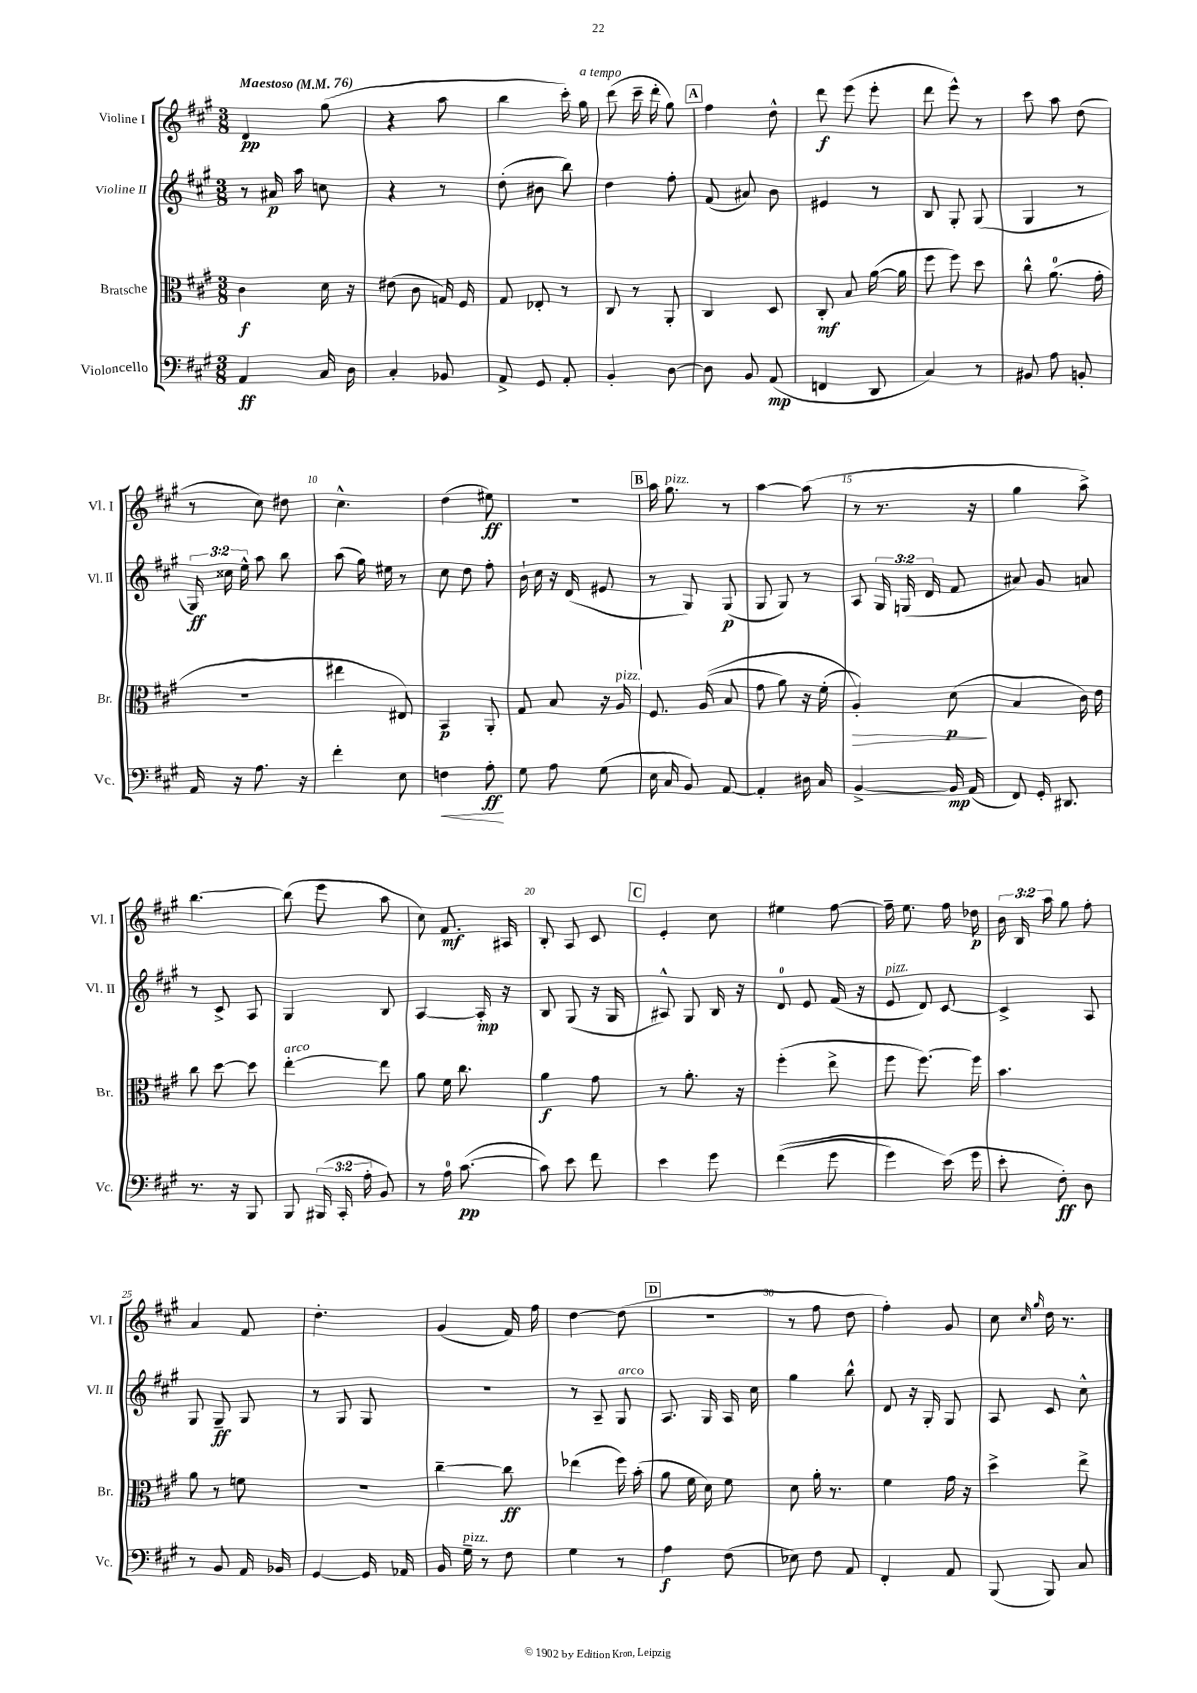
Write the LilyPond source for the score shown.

<<
\new StaffGroup <<
\new Staff = "s0" \with { instrumentName = "Violine I" shortInstrumentName = "Vl. I" } {
    \clef treble \key a \major \numericTimeSignature \time 3/8 \override Staff.TupletNumber.text = #tuplet-number::calc-fraction-text \tempo "Maestoso" 4 = 76
    \autoBeamOff d'4\pp gis''8( |
    r4 a''8 |
    b''4 cis'''16-.) gis''16^\markup { \italic "a tempo" } |
    d'''8( cis'''16-- d'''16-. gis''8) |
    \mark \markup { \box "A" } fis''4 d''8-^ |
    d'''8\f e'''8( e'''8-. |
    d'''8 e'''8-^) r8 |
    cis'''8 a''8 d''8( |
    r8 cis''8) dis''8 |
    cis''4.-^ |
    d''4( eis''8\ff) |
    R4. |
    \mark \markup { \box "B" } a''16 gis''8.^\markup { \italic "pizz." } r8 |
    a''4~ a''8( |
    r8 r8. r16 |
    gis''4 a''8->) |
    b''4.~ |
    b''8( e'''8 a''8 |
    cis''8) fis'8.\mf ais16 |
    b8-. a8 cis'8 |
    \mark \markup { \box "C" } e'4-. cis''8 |
    eis''4 fis''8~ |
    fis''16-- e''8. fis''16 des''16\p |
    \tuplet 3/2 { b'16 b16 a''16 } gis''8 fis''8-. |
    a'4 fis'8 |
    d''4.-. |
    gis'4( fis'16) fis''16 |
    d''4~ d''8( |
    \mark \markup { \box "D" } R4. |
    r8 fis''8 d''8 |
    fis''4-.) gis'8 |
    cis''8 \grace { cis''16 gis''16 } d''16 r8. \bar "|." |
}
\new Staff = "s1" \with { instrumentName = "Violine II" shortInstrumentName = "Vl. II" } {
    \clef treble \key a \major \numericTimeSignature \time 3/8 \override Staff.TupletNumber.text = #tuplet-number::calc-fraction-text
    \autoBeamOff r8 ais'16\p a''16 c''8 |
    r4 r8 |
    d''8-.( bis'8 b''8) |
    d''4 fis''8-. |
    \mark \markup { \box "A" } fis'8( ais'8) b'8 |
    eis'4 r8 |
    b8 gis8-. gis8( |
    gis4 r8 |
    \tuplet 3/2 { gis16\ff) cisis''16 e''16-^ } a''8 b''8 |
    a''8( gis''16) eis''16 r8 |
    cis''8 d''8 fis''8-. |
    b'16-! cis''16 r16 d'16( eis'8 |
    \mark \markup { \box "B" } r8 gis8) gis8\p( |
    gis8 gis8) r8 |
    a8 \tuplet 3/2 { gis16 g16( d'16 } fis'8 |
    ais'8) gis'8 a'8 |
    r8 cis'8-> a8 |
    gis4 b8 |
    a4~ a16-.\mp r16 |
    b8 gis8( r16 gis16 |
    \mark \markup { \box "C" } ais8-^) gis8 b16 r16 |
    d'8-0 e'8 fis'16( r16 |
    e'8^\markup { \italic "pizz." } d'8) cis'8~ |
    cis'4-> a8 |
    gis8 gis8--\ff gis8 |
    r8 gis8 gis8 |
    R4. |
    r8 a8-- gis8^\markup { \italic "arco" } |
    \mark \markup { \box "D" } a8. gis16 a16 cis''16 |
    gis''4 b''8-^ |
    d'8 r16 gis16-. gis8 |
    a8 cis'8 cis''8-^ \bar "|." |
}
\new Staff = "s2" \with { instrumentName = "Bratsche" shortInstrumentName = "Br." } {
    \clef alto \key a \major \numericTimeSignature \time 3/8
    \autoBeamOff cis'4\f d'16 r16 |
    eis'8( cis'8 g16) fis16 |
    gis8 ees8-. r8 |
    cis8 r8 a,8-. |
    \mark \markup { \box "A" } cis4 d8 |
    cis8-.\mf b8 a'16~( a'16 |
    fis''8 fis''8) d''8 |
    cis''8-^ a'8.-0( gis'16-. |
    R4. |
    eis''4 eis8) |
    b,4\p a,8-. |
    gis8 b8 r16 a16^\markup { \italic "pizz." } |
    \mark \markup { \box "B" } fis8. a16(\( b8 |
    gis'8 a'8) r16 fis'16-.( |
    a4-.\>)\) d'8\p\!( |
    b4 cis'16) e'16 |
    cis''8 d''8~ d''8 |
    e''4~-.^\markup { \italic "arco" } e''8 |
    a'8 fis'16 cis''8. |
    a'4\f gis'8 |
    \mark \markup { \box "C" } r8 a'8.-. r16 |
    fis''4-.( e''8-> |
    fis''8 fis''8.~) fis''16 |
    b'4. |
    a'8 r8 f'8 |
    R4. |
    cis''4~-- cis''8\ff |
    ees''4( fis''16) b'16-.( |
    \mark \markup { \box "D" } a'8 fis'16 d'16) fis'8 |
    d'8 a'16-. r8. |
    fis'4 gis'16 r16 |
    d''4-> e''8-> \bar "|." |
}
\new Staff = "s3" \with { instrumentName = "Violoncello" shortInstrumentName = "Vc." } {
    \clef bass \key a \major \numericTimeSignature \time 3/8 \override Staff.TupletNumber.text = #tuplet-number::calc-fraction-text
    \autoBeamOff a,4\ff cis16 d16 |
    cis4-. bes,8 |
    a,8-> gis,8 a,8-. |
    b,4-. d8~ |
    \mark \markup { \box "A" } d8 b,8 a,8\mp( |
    f,4 d,8 |
    cis4) r8 |
    bis,8 a8 b,8-. |
    a,16 r16 a8. r16 |
    fis'4-. e8 |
    f4\< a8-.\ff\! |
    gis8 a8 gis8( |
    \mark \markup { \box "B" } e16 cis16 b,8) a,8~ |
    a,4-. dis16 cis16 |
    b,4~-> b,16\mp a,16( |
    fis,8) gis,16-. dis,8. |
    r8. r16 b,,8 |
    b,,8 \tuplet 3/2 { bis,,16( cis,16-. a16-. } b,8) |
    r8 a16-0 cis'8.~\pp( |
    cis'8) e'8 fis'8 |
    \mark \markup { \box "C" } e'4 gis'8 |
    fis'4(\( gis'8 |
    gis'4) e'16(\) gis'16 |
    e'8-. fis8-.\ff) d8 |
    r8 b,8 a,16 bes,16 |
    gis,4~ gis,16 aes,16 |
    b,16 gis16--^\markup { \italic "pizz." } r8 fis8 |
    gis4 r8 |
    \mark \markup { \box "D" } a4\f fis8( |
    ees8) fis8 a,8 |
    fis,4-. a,8 |
    b,,8( b,,8) cis8 \bar "|." |
}
>>
>>
\layout { \context { \Score \override BarNumber.break-visibility = ##(#f #t #t) barNumberVisibility = #(every-nth-bar-number-visible 5) } }
